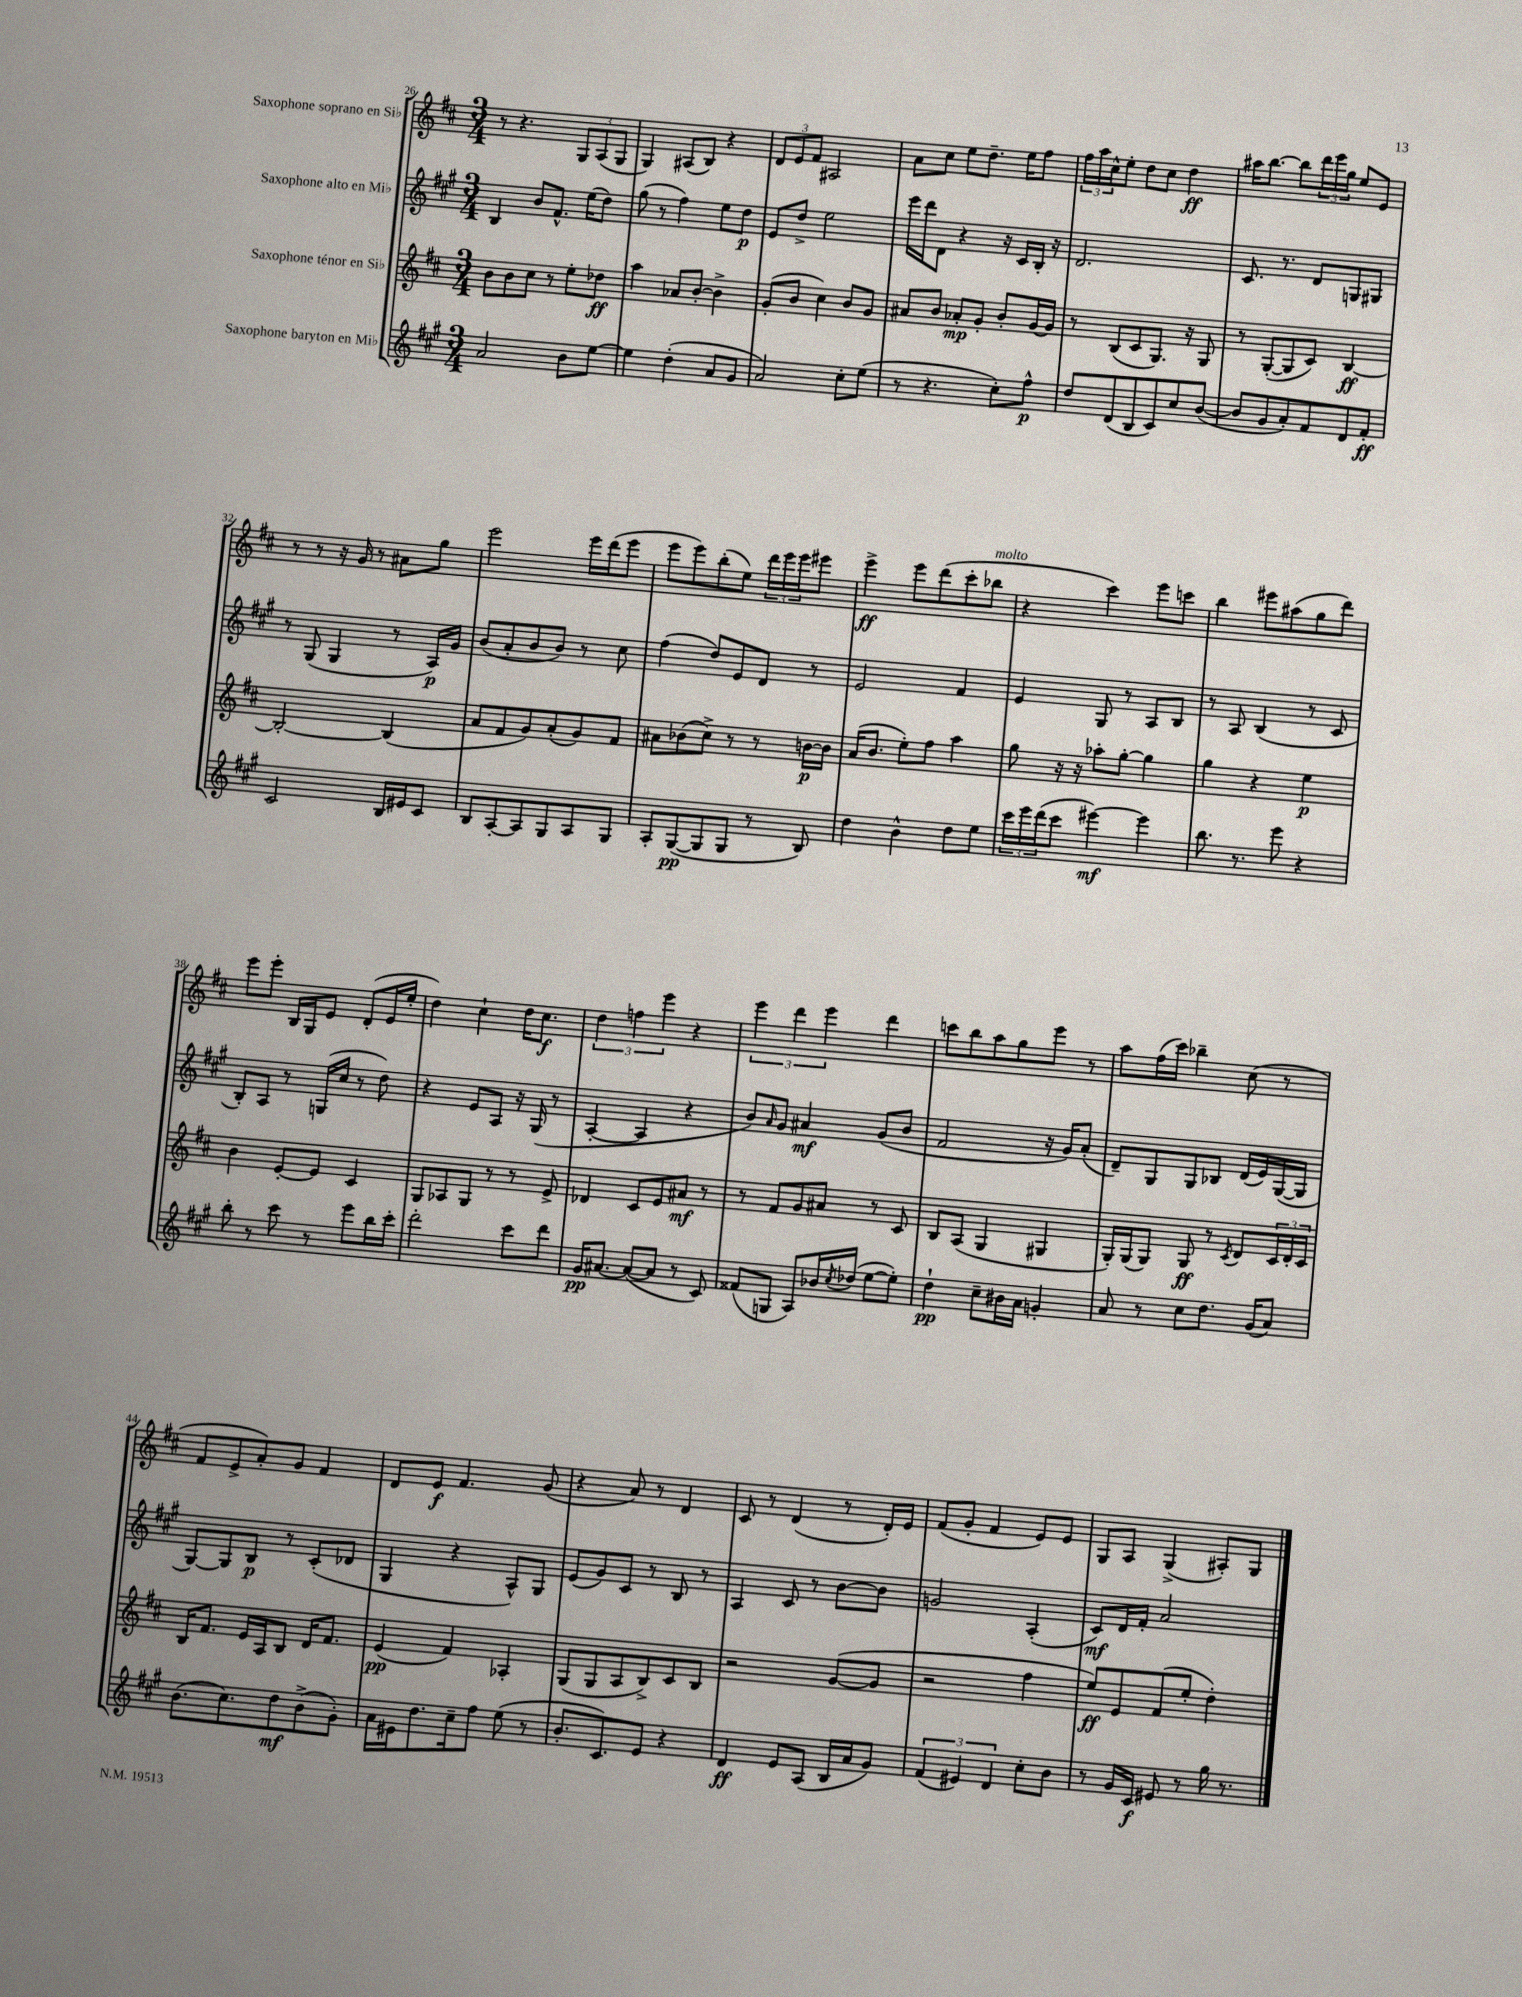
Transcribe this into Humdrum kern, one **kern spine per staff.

**kern	**kern	**kern	**kern
*staff4	*staff3	*staff2	*staff1
*clefG2	*clefG2	*clefG2	*clefG2
*k[f#c#g#]	*k[f#c#]	*k[f#c#g#]	*k[f#c#]
*M3/4	*M3/4	*M3/4	*M3/4
2a/	8b\L	4B/	8r
.	8b\	.	4.r
.	8cc#\J	8b/L	.
.	8r	8.f#^^/J	.
8b\L	8ee'\L	.	12G/L
.	.	(16ee\LK	.
.	.	.	(12A/
[8ee\J	8dd-\J	8dd\J)	.
.	.	.	12G/J
=	=	=	=
4ee\]	4aa\	(8gg#\	4G/)
.	.	8r	.
(4dd'\	8a-/L	4ff#\)	(8A#/L
.	[8b'/J	.	8B/J)
8a/L	4b^\]	8ee\L	4r
8g#/J	.	8dd\J	.
=	=	=	=
2a/)	(8g'/L	8e/L	12d/L
.	.	.	12e/
.	8b/J	8dd^/J	.
.	.	.	12f#/J
.	4cc#\)	2ee\	2A#/
8cc#'\L	8b/L	.	.
(8ee\J	8g/J	.	.
=	=	=	=
8r	8a#/L	16eee\LL	8a\L
.	.	16ddd\J	.
4.r	8b/J	8d\J	8cc#\J
.	8a-'/L	4r	8ee\L
.	8g'/J	.	8.dd~\J
8cc#'\L)	8b'/L	16r	.
.	.	16c#/LL	16ee\LK
8ff#^^\J	[16g/L	16B'/JJ	8ff#\J
.	16g/]JJ	16r	.
=	=	=	=
8dd/L	8r	2.d/	24ff#\LL
.	.	.	24aa\
.	.	.	24cc#^^\J
(8d/	(8B/L	.	8ee'\J
8B/	8c#/	.	8dd\L
8c#/)	8.G/J)	.	8cc#\J
8cc#/	.	.	4dd\
.	16r	.	.
([8b/J	8G/	.	.
=	=	=	=
8b/]L	8r	8.c#/	16aa#\LK
.	.	.	[8.bb\J
8g#/	([8G'/L	.	.
.	.	8.r	.
8a'/)	8G/]	.	8bb\]L
8f#/	8c#/J)	8d/L	24ddd\L
.	.	.	24eee\
.	.	.	24gg\JJ
8d/	[4B/	8G/	8ee/L
8f#'/J	.	8G#/J	8e/J
=	=	=	=
2c#/	2B'/_	8r	8r
.	.	(8G#/	8r
.	.	4G#/	16r
.	.	.	16g/
.	.	.	8r
16B/LL	(4B/]	8r	8a#\L
16e#/J	.	.	.
8c#/J	.	16A/LL)	8gg\J
.	.	16g#/JJ	.
=	=	=	=
8B/L	8a/L	(8b/L	2eee\
[8A'/	8f#/	8a'/	.
8A/]	8g/)	8b/	.
8G#/	(8a'/	8b/J)	.
8A/	8g/)	8r	16eee\LL
.	.	.	(16ddd\J
8G#/J	8f#/J	8cc#\	8eee\J
=	=	=	=
8A'/L	8a#\L	(4ff#\	8eee\L
([8G#/	(8b-\	.	8eee\)
8G#/]	8cc#^\J)	8dd/L)	(8bb'\
8G#/J	8r	8e/	8ee\J)
8r	8r	8d/J	24ddd\LL
.	.	.	24eee\
.	.	.	24eee\J
8B/)	[16b\LL	8r	8eee#\J
.	16b\]JJ	.	.
=	=	=	=
4dd\	(16a/LK	2e/	4eee^\
.	8.b/J	.	.
4b^^\	8ee'\L)	.	8eee\L
.	8ff#\J	.	(8ddd\
8dd\L	4aa\	4f#/	8ccc#'\
8ee\J	.	.	8bb-\J
=	=	=	=
24ccc#\LL	8gg\	4e/	4r
24eee\	.	.	.
(24ddd\J	.	.	.
8ccc#\J	16r	.	.
.	16r	.	.
[4eee#\)	8aa-'\L	8G#/	4ccc#\)
.	[8gg'\J	8r	.
4eee#\]	4gg\]	8A/L	8eee\L
.	.	8B/J	8ccc\J
=	=	=	=
8.bb\	4gg\	8r	4bb\
.	.	8A/	.
8.r	.	.	.
.	4r	(4B/	8eee#\L
8eee\	.	.	(8aa#\
4r	4ee\	8r	8gg\
.	.	8c#/	8ddd\J)
=	=	=	=
8bb'\	4b\	8B'/L)	8eee\L
8r	.	8A/J	8eee'\J
8ccc#\	[8e'/L	8r	16B/LL
.	.	.	16G/J
8r	8e/]J	(16G/LL	8e/J
.	.	16cc#/JJ	.
8eee\L	4c#/	8r	(8d'/L
16bb\L	.	8dd\)	16e/L
16ccc#'\JJ	.	.	16ee'/JJ
=	=	=	=
2ddd'\	8G/L	4r	4dd\)
.	8A-/	.	.
.	8G/J	8e/L	4cc#`\
.	8r	8A/J	.
8ccc#\L	8r	16r	16dd\LK
.	.	(16G#/	8.cc#\J
8ddd\J	8e^/	8r	.
=	=	=	=
16g#/LK	4d-/	[4A'/	6dd\
[8.a#/J	.	.	.
.	.	.	6ff\
(8a#/_L	8c#/L	4A/]	.
.	.	.	6eee\
8a#/]J	8e/	.	.
8r	8a#/J	4r	4r
8c#/)	8r	.	.
=	=	=	=
(8f##/L	8r	8b/L)	6eee\
.	.	16qqa/	.
8G/J	8f#/L	8g#/J	.
.	.	.	6ddd\
8A/L)	8g/	4a#/	.
.	.	.	6eee\
16b-/L	8a#/J	.	.
8qcc#/	.	.	.
(16dd-/JJ	.	.	.
[8ee\L	8r	(8g#/L	4ddd\
8ee'\]J)	8c#/	8b/J	.
=	=	=	=
4dd`\	8B/L	2f#/	8ccc\L
.	(8A/J	.	8bb\
8cc#~\L	4G/	.	8aa\
16b#\L	.	.	8gg\
16a\JJ	.	.	.
4g'/	4G#/	16r	8eee\J
.	.	16g#/LK)	.
.	.	(8a'/J	8r
=	=	=	=
8a/	16G'/LL)	8d~/L)	8aa\L
.	(16G/J	.	.
8r	8G/J)	8G#/	(16ff#\L
.	.	.	16ccc#\JJ)
8cc#\L	8G/	8G#/	4bb-~\
8.dd\J	8r	8B-/J	.
.	8qc#/	.	.
.	8d/L	(16d/LL	(8cc#\
(16g#/LK	.	16e/)	.
8a/J)	24c#/L	([16G#/	8r
.	24d'/	.	.
.	.	16G#/]JJ	.
.	24c#/JJ	.	.
=	=	=	=
(8.b\L	16B/LK	[8G#/L)	8f#/L
.	8.f#/J	.	.
.	.	8G#/]	8e^/
8.cc#\)	.	.	.
.	16e/LL	8B/J	8a'/)
.	16A/J	.	.
8dd\	8B/J	8r	8g/J
(8b^\	16d/LK	(8c#'/L	4f#/
.	8.f#/J	.	.
8g#'\J)	.	8d-/J	.
=	=	=	=
16a\LL	(4e/	4G#/	8d/L
16e#\J	.	.	.
8.dd\	.	.	8e/J
.	4f#/)	4r	4.f#/
16cc#~\k	.	.	.
8ff#\J	.	.	.
(8ee\	4A-'/	8A^^/L)	.
8r	.	8G#/J	(8g/
=	=	=	=
8.b'/L	(8G/L	(8e/L	4r
.	8G/	8g#/)	.
8.c#/)	.	.	.
.	8A/	8c#/J	8a/)
8e/J	8B^/)	8r	8r
4r	8c#/	8B/	4d/
.	8B/J	8r	.
=	=	=	=
4d/	2r	4A/	8c#/
.	.	.	8r
8e/L	.	8c#/	(4d/
(8A/J	.	8r	.
16B/LL	([8g/L	[8b\L	8r
16a/J	.	.	.
8g#/J)	8g/]J	8b\]J	16d'/LL)
.	.	.	16e/JJ
=	=	=	=
(6f#/	2r	2g/	(8f#/L
.	.	.	8g'/J
6e#/)	.	.	.
.	.	.	4f#/
6d/	.	.	.
8cc#'\L	4ff#\	(4A'/	8e/L)
8b\J	.	.	8e/J
=	=	=	=
8r	8ee/L)	8c#/L)	8G/L
16g#/LL	8e/	16d/L	8A/J
16c#/JJ	.	16f#'/JJ	.
8e#/	(8f#/	2a/	(4G^/
8r	8ee'/J	.	.
16gg#\	4dd'\)	.	8A#'/L)
8.r	.	.	.
.	.	.	8G/J
==	==	==	==
*-	*-	*-	*-
